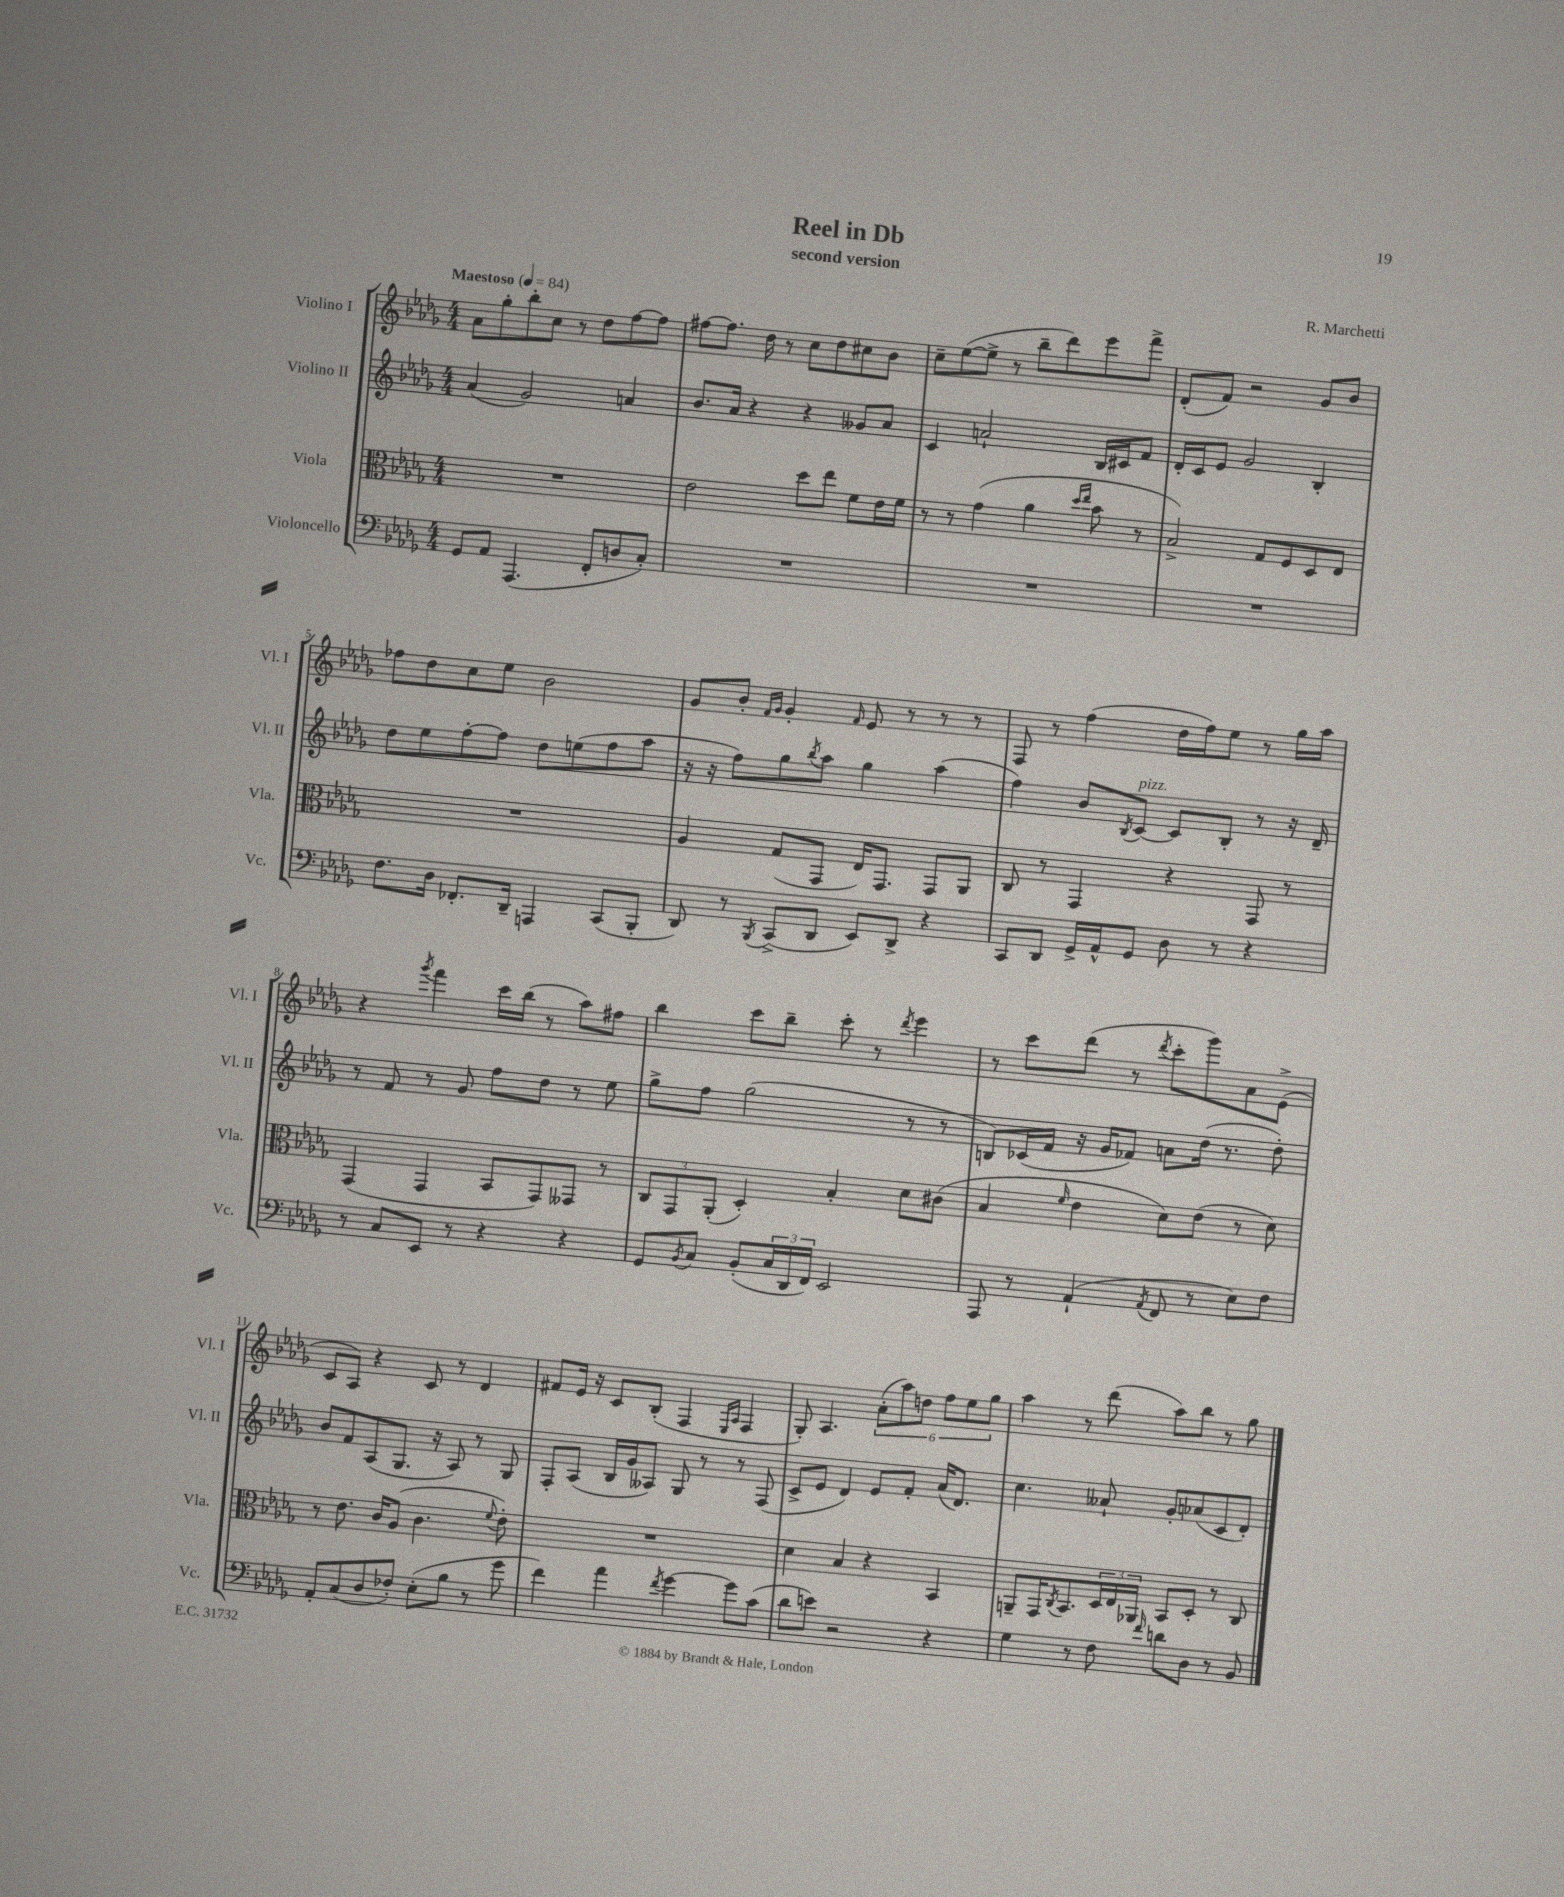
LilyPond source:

\header { title = "Reel in Db" composer = "R. Marchetti" subtitle = "second version" }
<<
\new StaffGroup <<
\new Staff = "s0" \with { instrumentName = "Violino I" shortInstrumentName = "Vl. I" } {
    \clef treble \key des \major \numericTimeSignature \time 4/4 \tempo "Maestoso" 4 = 84
    aes'8 ges''8-. bes''8-. c''8 r8 des''8 f''8~ f''8 |
    fis''8~ fis''8. des''16 r8 c''8 des''8 cis''8 bes'8 |
    c''8-- ees''8~( ees''8-> r8 bes''8-- des'''8) ees'''8 f'''8-> |
    des'8-.( f'8) r2 ges'8 bes'8 |
    fes''8 des''8 c''8 ees''8 bes'2 |
    ges'8 bes'8-. \grace { f'16 ges'16 } ges'4-. \grace { f'16 } ees'8 r8 r8 r8 |
    f8 r8 f''4( des''16 f''16) ees''8 r8 ges''16 aes''16 |
    r4 \acciaccatura { ges'''8 } f'''4 c'''16 bes''16( r8 aes''8) fis''8 |
    bes''4 c'''8 bes''8-- c'''8-. r8 \acciaccatura { des'''8 } ees'''4 |
    r8 c'''8 des'''8( r8 \acciaccatura { des'''8 } c'''8-. ges'''8) aes'8 ees'8->( |
    c'8 aes8) r4 c'8 r8 des'4 |
    fis'8 ees'16 r16 c'8 bes8-.( f4 \grace { ees16 aes16 } f4 |
    ges8-.) aes4. \tuplet 6/4 { aes'8-.( aes''8) d''8 f''8 ees''8 ges''8 } |
    aes''4 r8 des'''8( aes''8) bes''8 r8 ges''8 \bar "|." |
}
\new Staff = "s1" \with { instrumentName = "Violino II" shortInstrumentName = "Vl. II" } {
    \clef treble \key des \major \numericTimeSignature \time 4/4
    aes'4( ges'2) a'4 |
    bes'8. aes'16 r4 r4 geses'8 aes'8 |
    c'4 a'2-! bes16 cis'16 f'8 |
    des'16-. c'16 ees'8 ges'2 bes4-. |
    des''8 ees''8 f''8~-. f''8 des''8 e''8( f''8 aes''8 |
    r16 r16 f''8) ges''8 \acciaccatura { bes''8 } aes''8 ges''4 aes''4( |
    f''4) bes'8 \acciaccatura { bes8 } c'8~^\markup { \italic "pizz." } c'8 bes8-. r8 r16 des'16-- |
    r8 f'8 r8 ges'8 f''8 des''8 r8 ees''8 |
    ges''8-> f''8 ges''2( r8 r8 |
    b8) ces'16( f'16 r16 ges'16 fes'8) a'8 des''16( r8. des''8-.) |
    bes'8 f'8 aes8( ges8. r16 aes8) r8 ges8 |
    f8-. aes8( bes16 ges'16 aeses8) ges8 r8 r8 f8( |
    c'8-> ees'8 des'4) ees'8 f'8-. aes'16( des'8.) |
    c''4. aeses'8-! ges'8-. aes'8( c'8 des'8-.) \bar "|." |
}
\new Staff = "s2" \with { instrumentName = "Viola" shortInstrumentName = "Vla." } {
    \clef alto \key des \major \numericTimeSignature \time 4/4
    R1 |
    ees'2 des''8 ees''8 f'8 ees'16 f'16 |
    r8 r8 ges'4( aes'4 \grace { des''16 ees''16 } bes'8 r8 |
    bes2->) ges8 f8 des8 ees8 |
    R1 |
    aes4 ges8( ges,8 ees16) ges,8. ges,8 aes,8 |
    c8 r8 ges,4 r4 ges,8 r8 |
    ges,4( ges,4 bes,8 ges,8) geses,8 r8 |
    \tuplet 3/2 { c8 ges,8 aes,8-.( } des4-.) bes4-. des'8 cis'8( |
    bes4 \grace { f'16 } ees'4 des'8) ees'8( r8 des'8) |
    r8 ees'8. c'16 aes8( c'4. \appoggiatura { f'8 } ees'8-.) |
    R1 |
    des'4 bes4 r4 bes,4 |
    a,8-- ges,16 \acciaccatura { c8 } bes,8. \tuplet 3/2 { des16 ees16 aes,16 } bes,8 des8-. r8 c8 \bar "|." |
}
\new Staff = "s3" \with { instrumentName = "Violoncello" shortInstrumentName = "Vc." } {
    \clef bass \key des \major \numericTimeSignature \time 4/4
    ges,8 aes,8 aes,,4.( f,8-. d8 c8-.) |
    R1 |
    R1 |
    R1 |
    f8. des16 fes,8.-. des,16-- a,,4 c,8( bes,,8-. |
    des,8) r8 \acciaccatura { bes,,8 } c,8->( des,8 ees,8) des,8-> r4 |
    c,8 des,8 ges,16-> aes,16-^ ges,8 des8 r8 r4 |
    r8 c8 ees,8 r8 r4 r4 |
    ges,8 \acciaccatura { bes,8 } c8 bes,8-.( \tuplet 3/2 { c16 des,16 f,16) } ees,2 |
    aes,,8 r8 aes,4-!( \acciaccatura { aes,8 } f,8 r8 ees8) f8 |
    aes,8-. c8( des8 fes8-.) ees8-.( bes8 r8 ges'8 |
    f'4) aes'4 \acciaccatura { f'8 } ges'4~ ges'8 c'8( |
    des'8 e'8) r2 r4 |
    ges4 r8 f8 \grace { f'16 } d'8 des8 r8 bes,8 \bar "|." |
}
>>
>>
